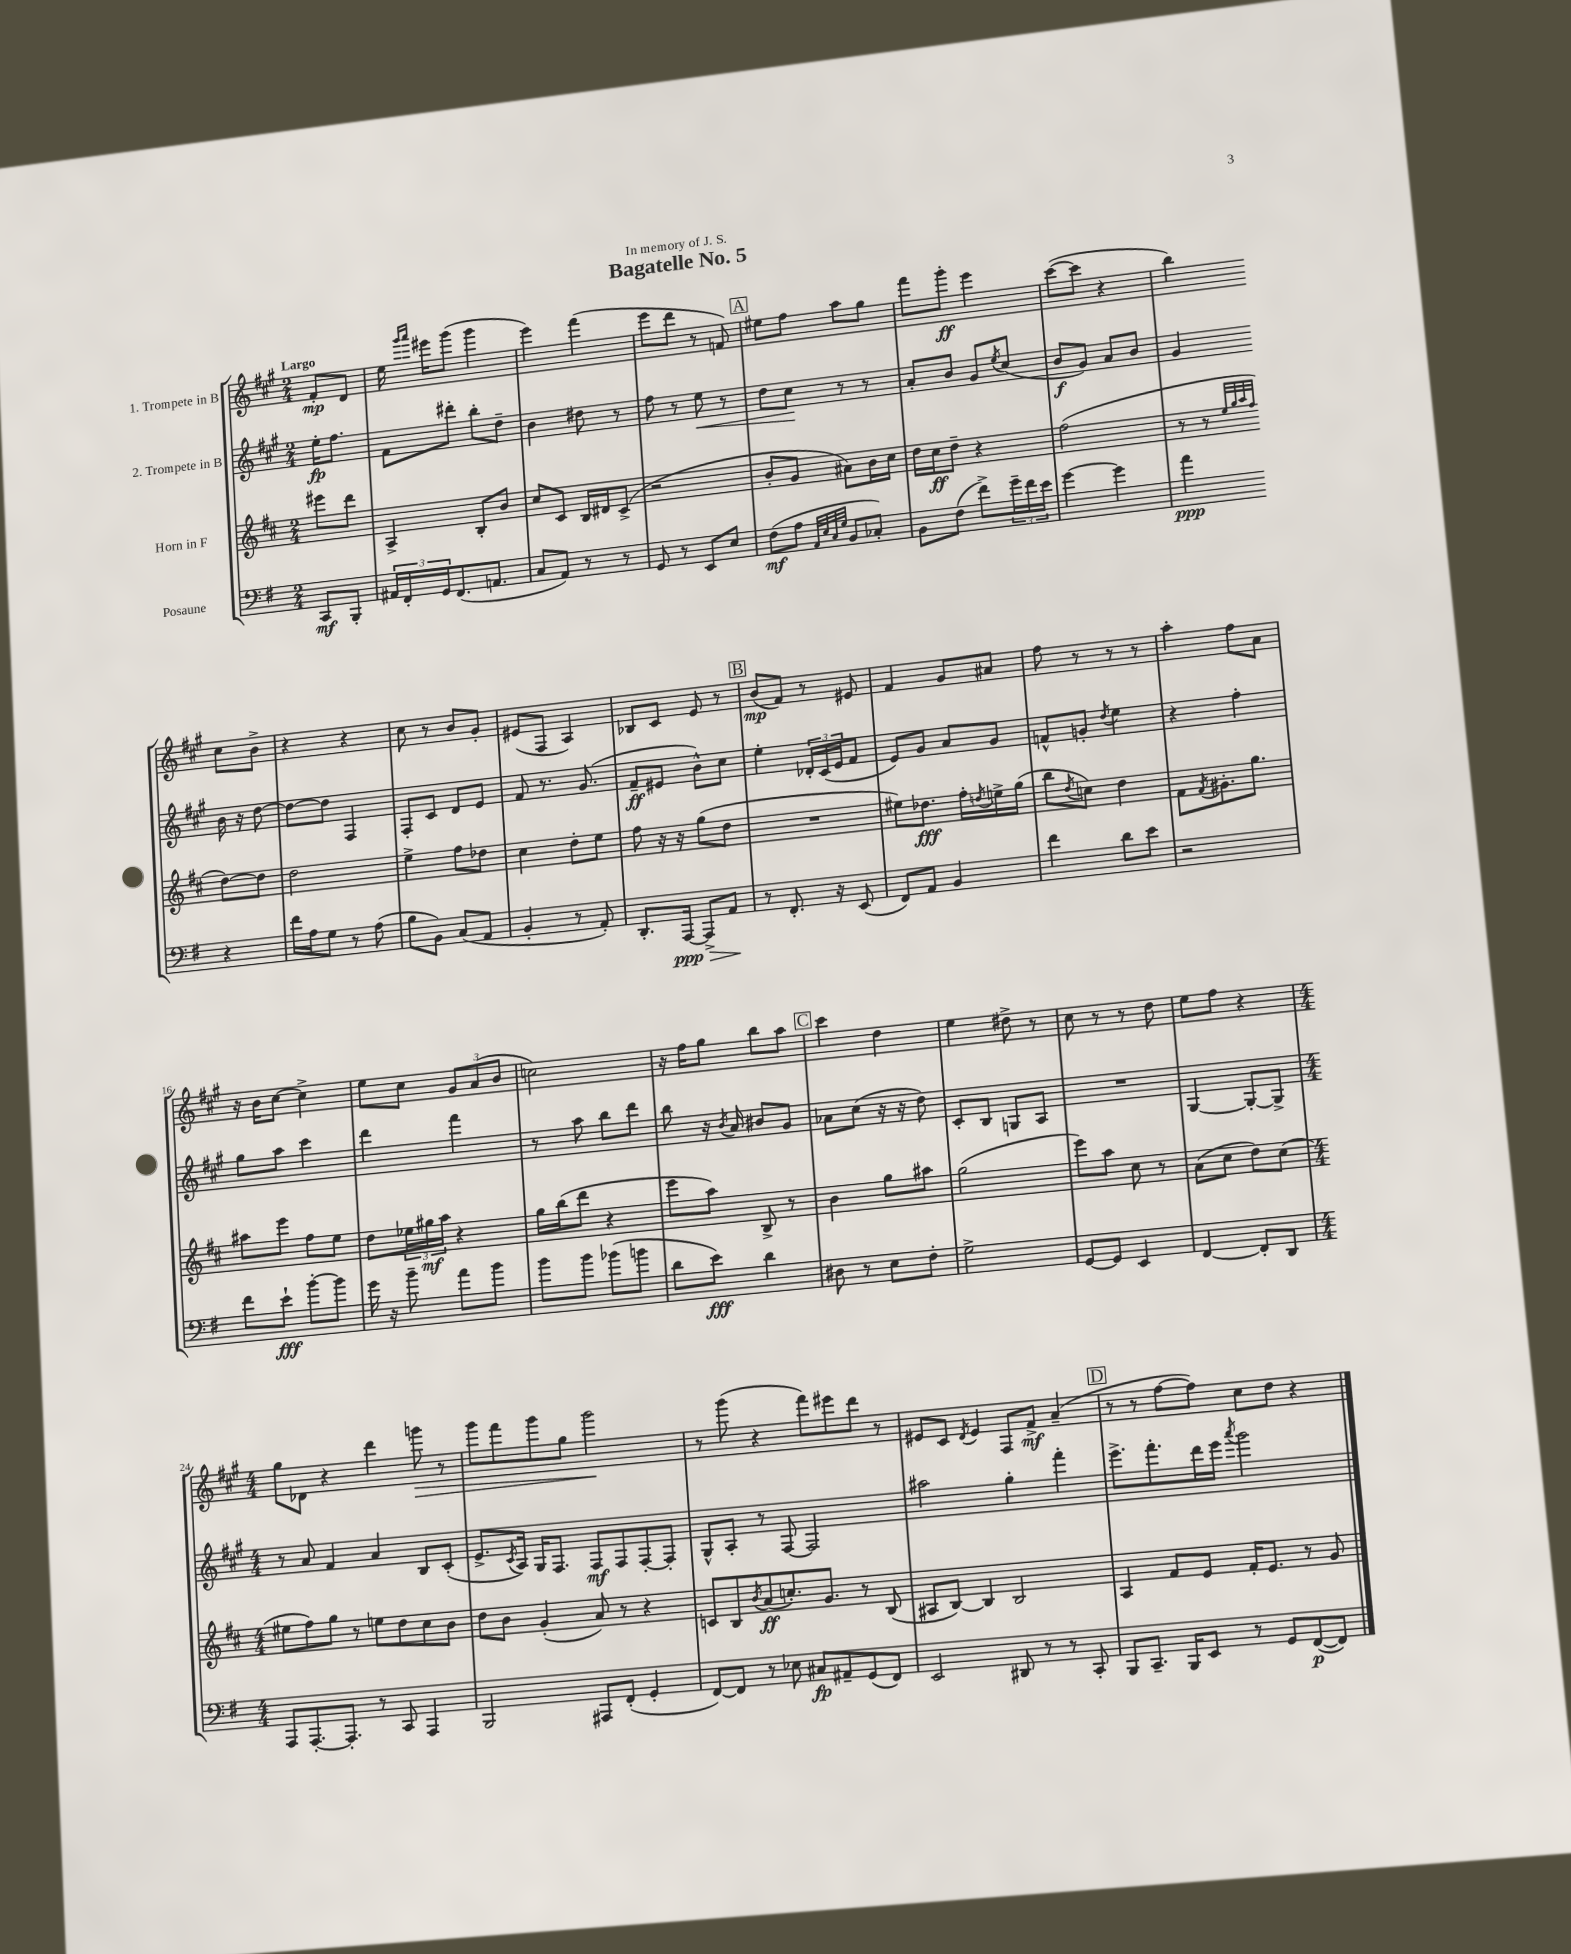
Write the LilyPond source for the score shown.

\header { title = "Bagatelle No. 5" dedication = "In memory of J. S." }
<<
\new StaffGroup <<
\new Staff = "s0" \with { instrumentName = "1. Trompete in B" } {
    \clef treble \key a \major \numericTimeSignature \time 2/4 \partial 4 \tempo "Largo"
    fis'8-.\mp d'8 |
    e''16 \grace { gis'''16 a'''16 } eis'''16 gis'''8( gis'''4 |
    e'''4) fis'''4( |
    e'''8 d'''8 r8 f'8) |
    \mark \markup { \box "A" } eis''8 fis''8 a''8 gis''8 |
    fis'''8 gis'''8-.\ff e'''4 |
    cis'''8~( cis'''8 r4 |
    b''4) cis''8 b'8-> |
    r4 r4 |
    cis''8 r8 b'8 gis'8-. |
    eis'8( fis8 a4) |
    bes8 cis'8 e'8 r8 |
    \mark \markup { \box "B" } b'8\mp( fis'8) r8 eis'8 |
    fis'4 gis'8 ais'8 |
    fis''8 r8 r8 r8 |
    a''4-. fis''8 a'8 |
    r16 b'16 cis''8~ cis''4-> |
    e''8 cis''8 \tuplet 3/2 { gis'8 a'8( b'8 } |
    c''2) |
    r16 fis''16 gis''8 b''8 a''8 |
    \mark \markup { \box "C" } cis'''4 d''4 |
    e''4 dis''8-> r8 |
    cis''8 r8 r8 d''8 |
    e''8 fis''8 r4 |
    \numericTimeSignature \time 4/4 gis''8 des'8 r4 d'''4 g'''8\> r8 |
    gis'''8 fis'''8 gis'''8 gis''8 gis'''2\! |
    r8 gis'''8( r4 fis'''8) eis'''8 d'''8 r8 |
    eis'8 cis'8 \acciaccatura { d'8 } eis'4 fis8 fis'8->\mf a'4--( |
    \mark \markup { \box "D" } r8 r8 fis''8~ fis''8) cis''8 d''8 r4 \bar "|." |
}
\new Staff = "s1" \with { instrumentName = "2. Trompete in B" } {
    \clef treble \key a \major \numericTimeSignature \time 2/4 \partial 4
    e''16-.\fp fis''8. |
    fis'8 dis'''8-. b''8-. d''8-- |
    b'4 dis''8 r8 |
    fis''8 r8 e''8\< r8 |
    \mark \markup { \box "A" } d''8 cis''8\! r8 r8 |
    a'8-. b'8 gis'8 \acciaccatura { e''8 } cis''8( |
    b'8\f gis'8) a'8 b'8 |
    gis'4 b'16 r16 d''8~ |
    d''8~ d''8 fis4 |
    fis8-. cis'8 d'8 e'8 |
    fis'8 r8. gis'8.( |
    fis'8--\ff eis'8 b'8-^) cis''8 |
    \mark \markup { \box "B" } e''4-. \tuplet 3/2 { des'16-. cis'16( e'16 } fis'8 |
    e'8) gis'8 a'8 gis'8 |
    f'8-^ g'8-. \acciaccatura { d''8 } e''4 |
    r4 fis''4-. |
    gis''8 a''8 cis'''4 |
    d'''4 fis'''4 |
    r8 a''8 b''8 d'''8 |
    b''8 r16 \acciaccatura { b'8 } a'16 bis'8 gis'8 |
    \mark \markup { \box "C" } aes'8 cis''8( r16 r16 d''8) |
    cis'8-. b8 g8 a8 |
    R2 |
    gis4~ gis8~-. gis8-> |
    \numericTimeSignature \time 4/4 r8 a'8 fis'4 a'4 b8 cis'8-.( |
    e'8.-> \acciaccatura { cis'8 } a16) gis16 fis8. fis8\mf fis8 fis8~-. fis8-. |
    gis8-^ a8-. r8 fis8~ fis2 |
    ais''2 gis''4-. fis'''4-. |
    \mark \markup { \box "D" } e'''8.-> fis'''8.-. d'''16 e'''16 \acciaccatura { a'''8 } gis'''2 \bar "|." |
}
\new Staff = "s2" \with { instrumentName = "Horn in F" } {
    \clef treble \key d \major \numericTimeSignature \time 2/4 \partial 4
    eis'''8 d'''8 |
    a4-> b8-. b'8 |
    cis''8 cis'8 b16 dis'16 cis'8->( |
    r2 |
    \mark \markup { \box "A" } b'8-. g'8 ais'8) b'16 cis''16 |
    d''16 cis''16\ff d''8-- r4 |
    fis''2( |
    r8 r8 \grace { e''32 g''32 a''32 fis''32 } d''8~) d''8 |
    d''2 |
    e''4-> fis''8 des''8 |
    cis''4 d''8-. e''8 |
    fis''8 r16 r16 g''8( d''8 |
    \mark \markup { \box "B" } R2 |
    eis''8) des''8.\fff fis''16-. \acciaccatura { d''8 } e''16-> g''16( |
    b''8 \acciaccatura { d''8 } c''8) d''4 |
    fis'8 \acciaccatura { fis'8 } gis'8.-. g''8. |
    ais''8 e'''8 fis''8 e''8 |
    d''8 \tuplet 3/2 { ees''16 gis''16\mf a''16 } r4 |
    g''16 b''16( d'''8 r4 |
    e'''8 a''8) b8-> r8 |
    \mark \markup { \box "C" } b'4 g''8 ais''8 |
    g''2( |
    e'''8) a''8 cis''8 r8 |
    a'8( cis''8 d''8) cis''8( |
    \numericTimeSignature \time 4/4 eis''8 fis''8) g''8 r8 e''8 d''8 cis''8 b'8 |
    d''8 b'8 g'4-.( a'8) r8 r4 |
    c'8 b8 \acciaccatura { b'8 } a'8\ff( c''8.-.) g'8. r8 b8( |
    ais8 b8~) b4 b2 |
    \mark \markup { \box "D" } a4 fis'8 e'8 fis'16-. e'8. r8 g'8 \bar "|." |
}
\new Staff = "s3" \with { instrumentName = "Posaune" } {
    \clef bass \key g \major \numericTimeSignature \time 2/4 \partial 4
    c,8\mf b,,8-. |
    \tuplet 3/2 { ais,16 fis,16-. g,16 } fis,8.( a,8. |
    c8 a,8) r8 r8 |
    g,8 r8 e,8 e8 |
    \mark \markup { \box "A" } fis8\mf( a8 \grace { a,32 e32 c32 g32 } b,8 ces8-.) |
    b,8 fis8( fis'8->) \tuplet 3/2 { g'16-- fis'16 e'16 } |
    g'4~ g'4 |
    a'4\ppp r4 |
    fis'16 a16 g8 r8 a8( |
    b8 b,8) c8( a,8 |
    b,4-. r8 a,8-.) |
    d,8.-. a,,16~\ppp\> a,,8-> a,8\! |
    \mark \markup { \box "B" } r8 fis,8.-. r16 e,8( |
    fis,8) a,8 b,4 |
    fis'4 d'8 e'8 |
    r2 |
    fis'8 e'8-!\fff b'8~-. b'8 |
    g'16 r16 b'8-- a'8 b'8 |
    b'8 b'8 bes'8( b'8 |
    d'8 e'8\fff) d'4 |
    \mark \markup { \box "C" } dis8 r8 e8 fis8-. |
    g2-> |
    g,8~ g,8 e,4 |
    fis,4~ fis,8-. d,8 |
    \numericTimeSignature \time 4/4 a,,8 a,,8.~-. a,,8.-. r8 c,8 a,,4 |
    b,,2 ais,,8 fis,8-.( g,4-. |
    fis,8~) fis,8 r8 ees8 cis8\fp ais,8-- g,8( fis,8) |
    e,2 dis,8 r8 r8 c,8-. |
    \mark \markup { \box "D" } b,,8 c,8.-- b,,16 e,8 r8 g,8 fis,8~\p( fis,8) \bar "|." |
}
>>
>>
